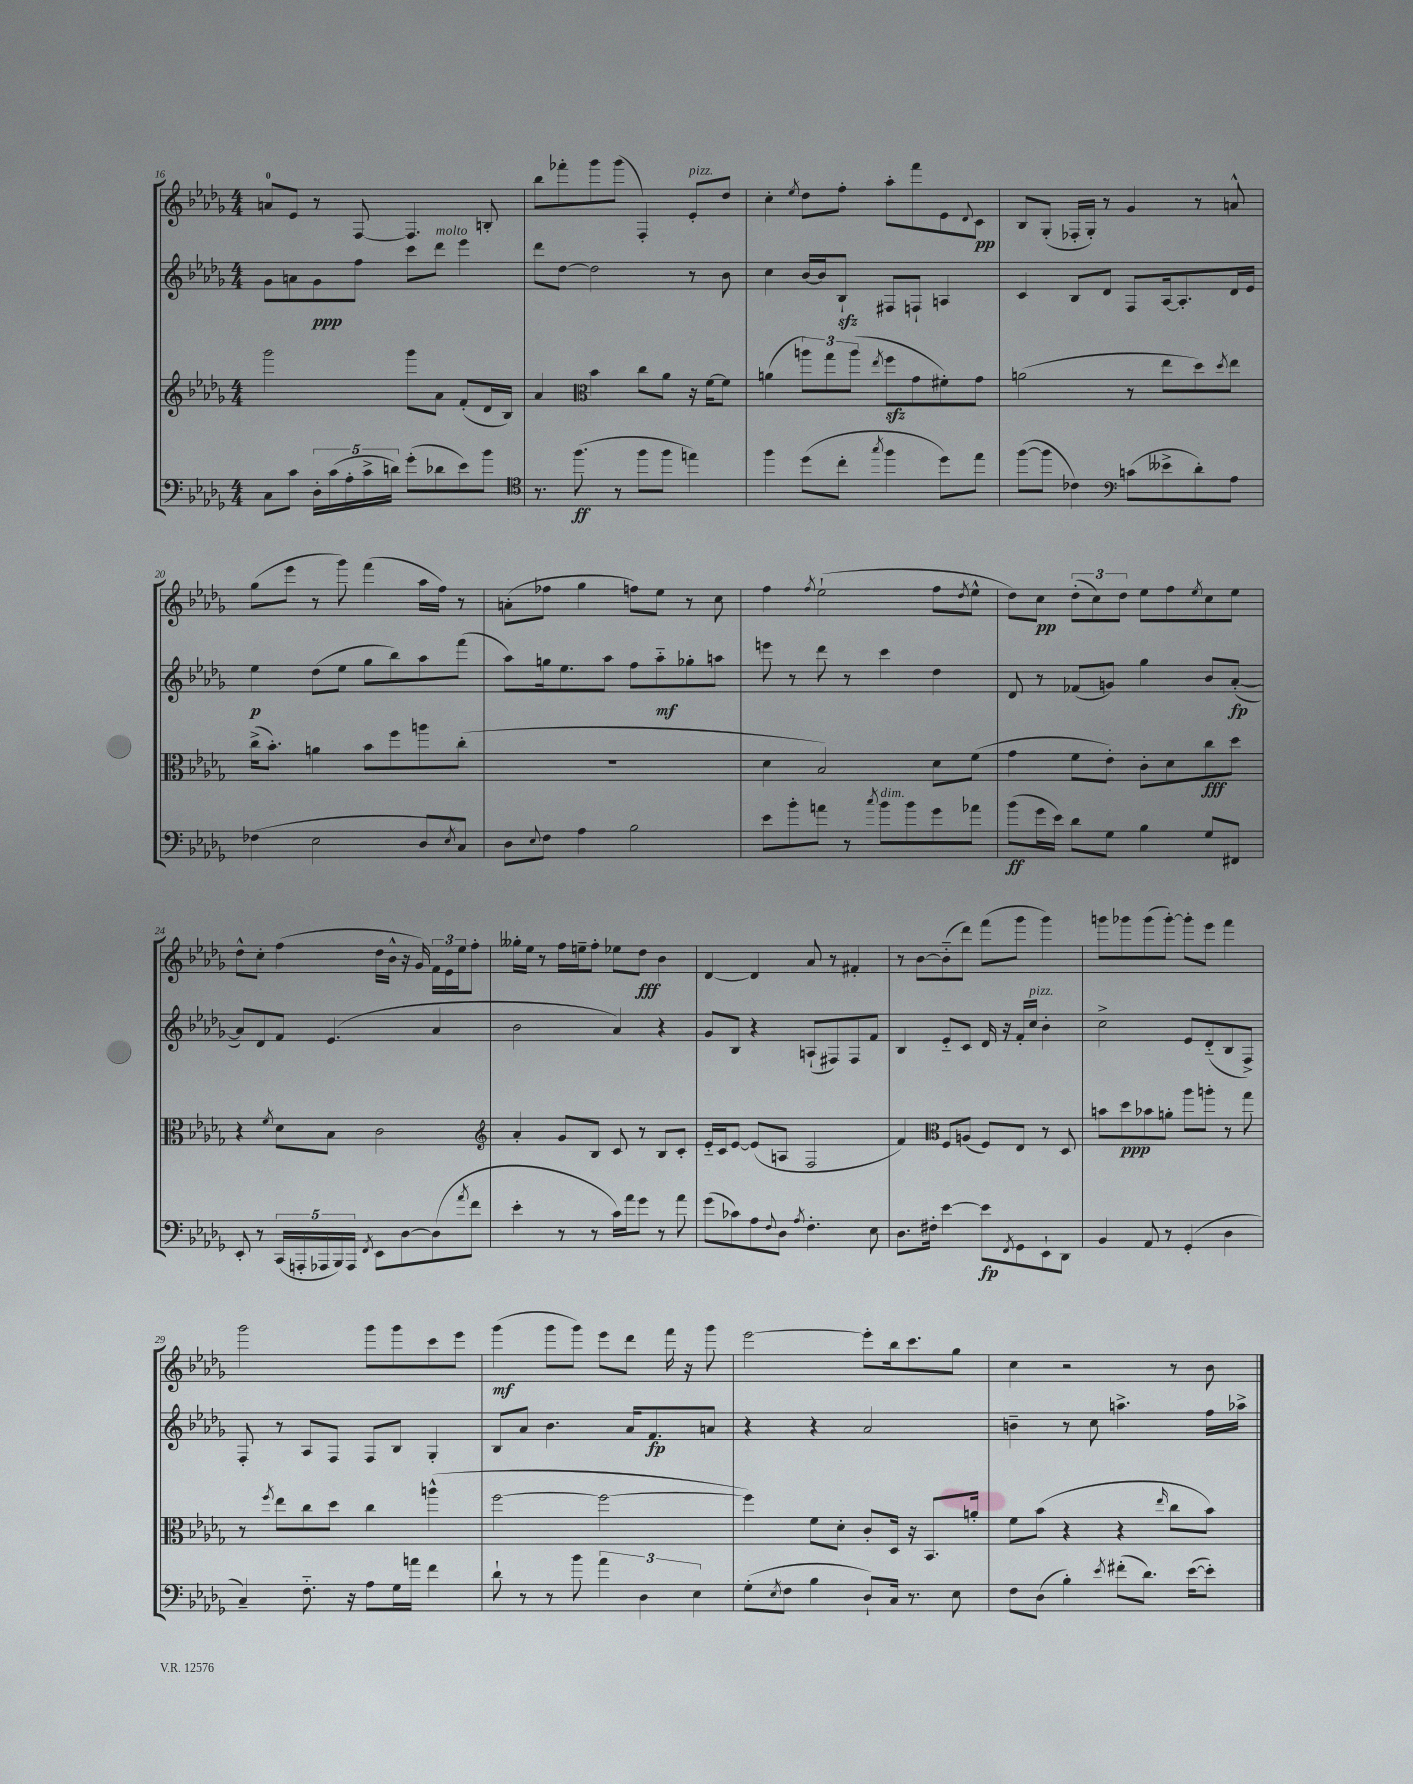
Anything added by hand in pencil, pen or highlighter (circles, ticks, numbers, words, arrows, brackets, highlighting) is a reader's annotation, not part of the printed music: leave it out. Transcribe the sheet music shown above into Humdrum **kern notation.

**kern	**kern	**kern	**kern
*staff4	*staff3	*staff2	*staff1
*clefF4	*clefG2	*clefG2	*clefG2
*k[b-e-a-d-g-]	*k[b-e-a-d-g-]	*k[b-e-a-d-g-]	*k[b-e-a-d-g-]
*M4/4	*M4/4	*M4/4	*M4/4
8C	2ggg-	8g-	8a
8c	.	8a	8e-
20D-'	.	8g-	8r
(20c	.	.	.
20A-'	.	.	.
.	.	8ff	[8F
20c^	.	.	.
20d)	.	.	.
(8g-'	8ggg-	8ccc	4.F]
8d-	8a-	8ddd-	.
8e-)	(8f'	4eee-	.
8b-	16d-	.	8B'
.	16B-)	.	.
=	=	=	=
*clefC4	*	*	*
8.r	4a-	8ddd-	8bb-
.	.	[8dd-	8fff-'
(8.ff	.	.	.
*	*clefC3	*	*
.	4b-	2dd-]	8ggg-
8r	.	.	(8ggg-
8ff	8cc	.	4F')
8ff	8a-	.	.
4ee)	16r	8r	8e-'
.	[16f	.	.
.	8f]	8b-	8dd-
=	=	=	=
4ff	(4a	4cc	4cc'
.	.	.	8qee-
(8dd-	12aa)	[16b-	8dd-
.	.	16b-]	.
.	12gg-	.	.
8cc'	.	8B-`	8ff'
.	(12aa	.	.
8qgg-	8qee-	.	.
4ff	8ff	8F#	8aa-'
.	8g-	8F`	8fff
8dd-)	8f#')	4A	8e-
.	.	.	8qqd-
8ee-	8g-	.	8c
=	=	=	=
([8ff	(2a	4c	8B-
8ff]	.	.	(8G-'
4c-)	.	8B-	16F-'
.	.	.	16G-')
.	.	8d-	8r
*clefF4	*	*	*
(8c	8r	8F	4g-
8e--^	8ee-	[16A-	.
.	.	8.A-']	.
8d-')	8dd-)	.	8r
.	8qdd-	.	.
8A-	8ee-	16d-	8a^^
.	.	16e-	.
=	=	=	=
(4F-	(16cc^	4ee-	(8gg-
.	8.b-')	.	.
.	.	.	8eee-
2E-	4a	(8dd-	8r
.	.	8ee-	8ggg-)
.	8b-	8gg-	(4fff
.	8ff	8bb-)	.
8D-	8aa	8aa-	16aa-
.	.	.	16ff)
8qE-	.	.	.
8C)	(8cc'	(8fff	8r
=	=	=	=
8D-	1r	8aa-)	(8a'
8qqE-	.	.	.
8F	.	16gg	8ff-
.	.	8.ee-	.
4A-	.	.	4gg-
.	.	8aa-	.
2B-	.	8ff	8ff)
.	.	8aa-'~	8ee-
.	.	8gg-'	8r
.	.	8aa	8cc
=	=	=	=
8e-	4d-	8eee	4ff
8b-'	.	8r	.
.	.	.	8qff
8a	2B-)	8ddd-	(2ee-`
8r	.	8r	.
8qcc	.	.	.
8b-	.	4ccc	.
8b-	.	.	.
8g-	8d-	4dd-	8ff
.	.	.	8qdd-
8a-	(8f	.	8ee-^^
=	=	=	=
(8b-	4g-	8d-	8dd-)
16g-	.	8r	8cc
16e-)	.	.	.
8d-	8f	(8f-	(12dd-'
.	.	.	12cc)
8G-	8e-')	8g)	.
.	.	.	12dd-
4B-	8c'	4gg-	8ee-
.	8d-	.	8ff
.	.	.	8qee-
8G-	8cc	8b-	8cc
8FF#	8dd-	([8a-'	8ee-
=	=	=	=
8EE-'	4r	8a-])	8dd-^^
8r	.	8d-	8cc'
.	8qf	.	.
(20CC	8d-	8f	(4ff
20AAA'	.	.	.
20AAA-	.	.	.
.	8B-	(4.e-	.
20BBB-)	.	.	.
20AAA-	.	.	.
8qFF	.	.	.
8EE-	2c	.	16dd-
.	.	.	16b-^^
[8D-	.	.	16r
.	.	.	16g-)
(8D-]	.	4a-	24f
.	.	.	24e-
.	.	.	24ee-
8qa-	.	.	.
8f	.	.	8ff'
=	=	=	=
*	*clefG2	*	*
4e-'	4a-'	2b-	16gg--'
.	.	.	16ee-
.	.	.	8r
8r	8g-	.	16ff
.	.	.	16ee~
8r	8B-	.	8ff'
16c)	8c	4a-)	8ee-
16a-	.	.	.
8g-	8r	.	8dd-
8r	8B-	4r	4b-
8a-	8c'	.	.
=	=	=	=
(8g-	16e-'~	8g-	[4d-
.	16c	.	.
8c-)	[8e-	8B-	.
8A-	(8e-]	4r	4d-]
8qqF	.	.	.
8D-	8A	.	.
8qA-	.	.	.
4.F'	2F	(8A`	8a-
.	.	8F#)	8r
.	.	8F#	4f#'
8E-	.	8f	.
=	=	=	=
8.D-	4f)	4B-	8r
.	.	.	[8b-
16F#'	.	.	.
*	*clefC3	*	*
[4e-	8F	8e-'~	(8b-'~]
.	(8A	8c	8ddd-)
8e-]	8F)	16d-	(8fff
.	.	16r	.
8qFF	.	.	.
8GG-	8E-	16f'	8ggg-
.	.	16cc	.
8EE-`	8r	4b-'	4ggg-)
8DD-	8D-	.	.
=	=	=	=
4BB-	8b	2cc^	8ggg
.	8dd-	.	8ggg-
8AA-	8b-	.	(8ggg-
8r	8a'	.	[8ggg-')
(4GG-'	8aa-	8e-	8ggg-']
.	8aa'	(8d-'~	8eee-
4D-	8r	8B-	4fff
.	8gg-	8F^)	.
=	=	=	=
4C~)	8r	8F'	2ggg-
.	8qff	.	.
.	8ee-	8r	.
8.F'~	8cc	8A-	.
.	8dd-	8F	.
16r	.	.	.
8A-	4cc	8F	8ggg-
16G-	.	8B-	8ggg-
16a	.	.	.
4f	(4aa^^	4G-'	8ccc
.	.	.	8eee-
=	=	=	=
8d-`	[2ff	8B-	(4ggg-
8r	.	8a-	.
8r	.	4.b-	8ggg-
8b-	.	.	8ggg-)
6a-	2ff_	.	8eee-
.	.	16a-	8ddd-
6D-	.	.	.
.	.	8.f	.
.	.	.	16fff
.	.	.	16r
6E-	.	.	.
.	.	8a	8ggg-
=	=	=	=
(8G-'	4ff])	4r	[2eee-
8qE-	.	.	.
8F	.	.	.
4B-	8f	4r	.
.	8d-'	.	.
8D-`)	8c'	2a-	8eee-']
16C	16D-	.	16bb-
8.r	16r	.	8.ccc
.	8.BB-	.	.
8E-	.	.	8gg-
.	16a'	.	.
=	=	=	=
8F	8f	4b~	4cc
(8D-	(8b-	.	.
4B-')	4r	8r	2r
.	.	8cc	.
8qe-	.	.	.
(8f#'	4r	4.aa^	.
8.d-)	.	.	.
.	16qqee-	.	.
.	8cc	.	8r
([16e-	.	.	.
8e-'])	8b-)	16ff	8b-
.	.	16aa-^	.
==	==	==	==
*-	*-	*-	*-
